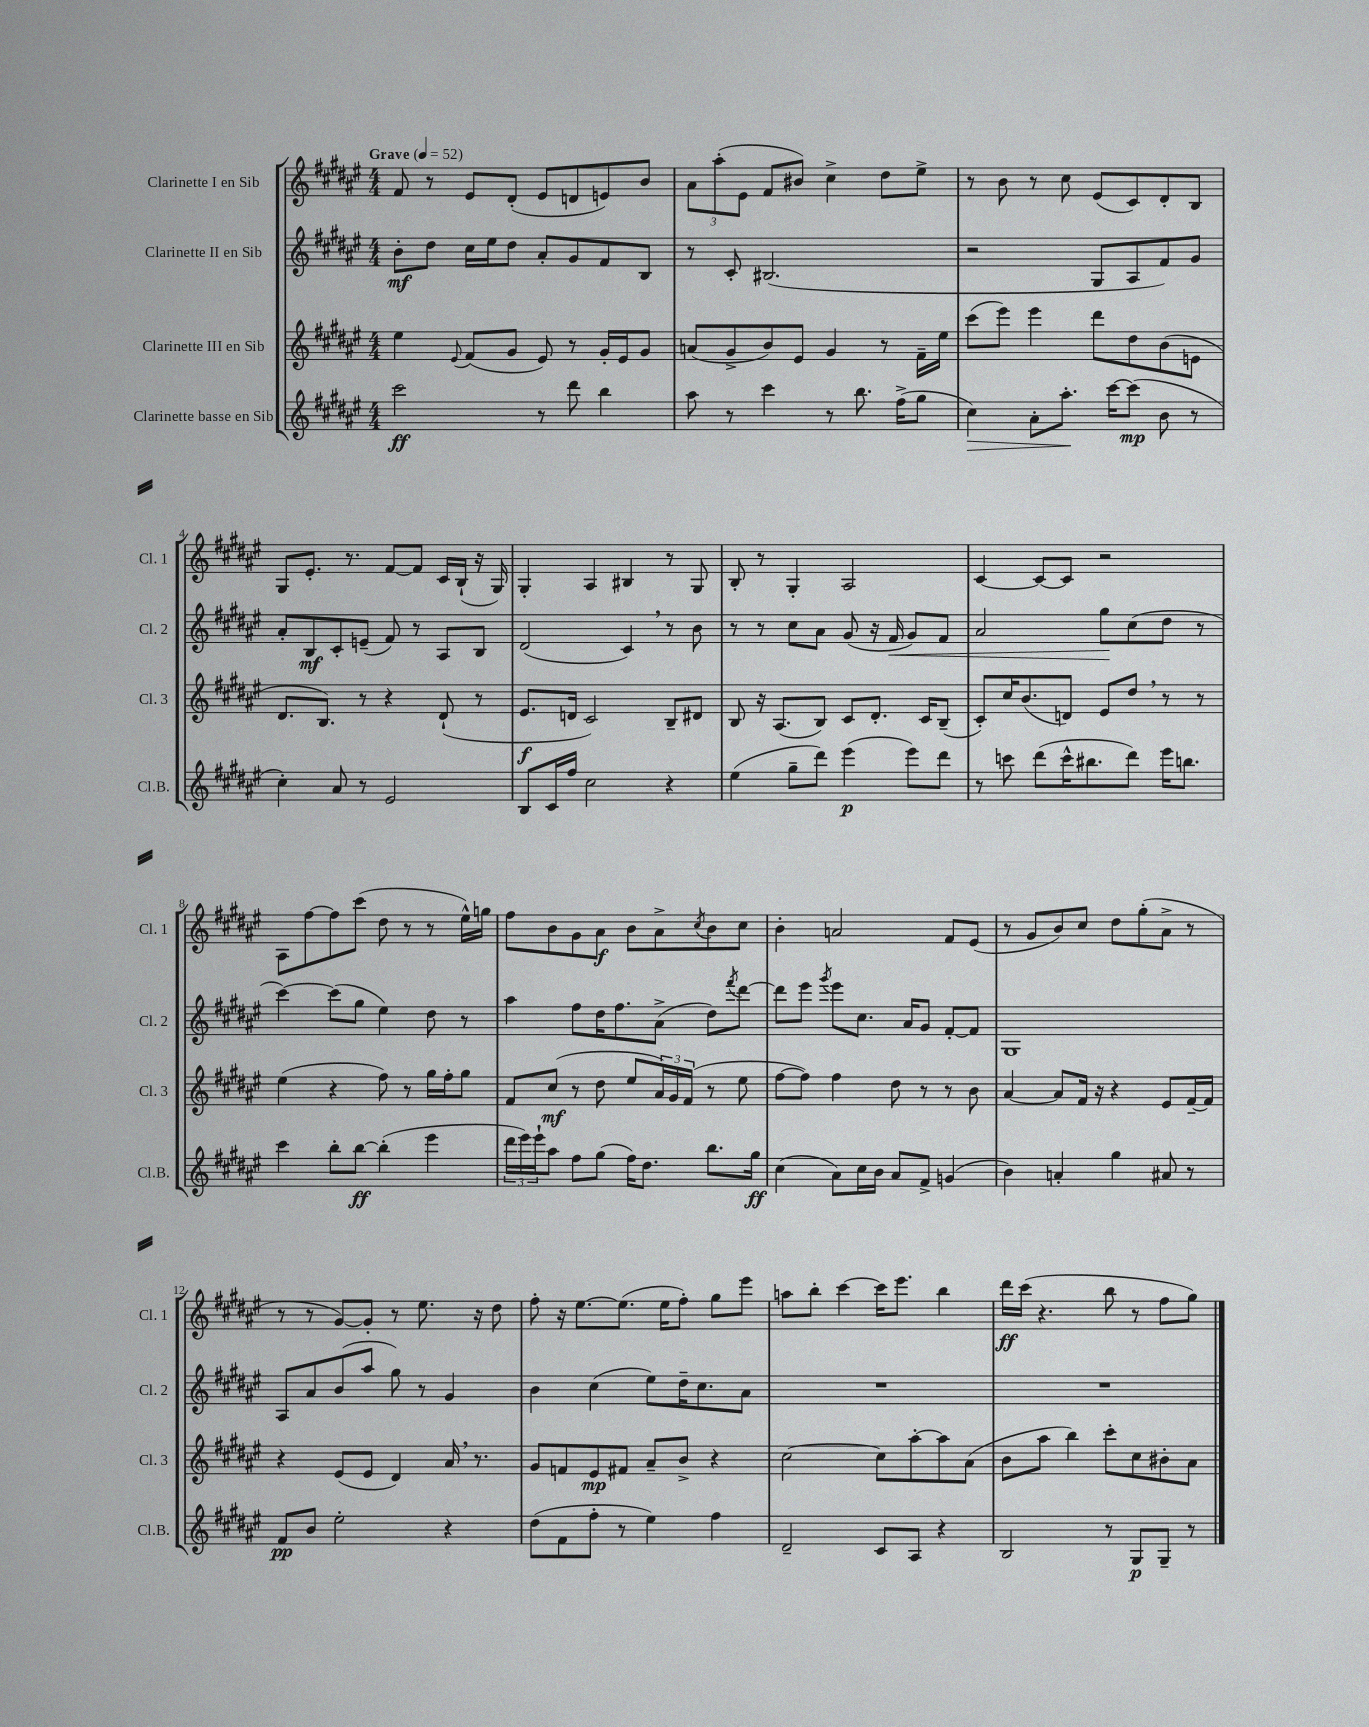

**kern	**dynam	**kern	**dynam	**kern	**dynam	**kern	**dynam
*part4	*part4	*part3	*part3	*part2	*part2	*part1	*part1
*staff4	*staff4	*staff3	*staff3	*staff2	*staff2	*staff1	*staff1
*I"Clarinette basse en Sib	*	*I"Clarinette III en Sib	*	*I"Clarinette II en Sib	*	*I"Clarinette I en Sib	*
*I'Cl.B.	*	*I'Cl. 3	*	*I'Cl. 2	*	*I'Cl. 1	*
*clefG2	*	*clefG2	*	*clefG2	*	*clefG2	*
*k[f#c#g#d#a#e#]	*	*k[f#c#g#d#a#e#]	*	*k[f#c#g#d#a#e#]	*	*k[f#c#g#d#a#e#]	*
*M4/4	*	*M4/4	*	*M4/4	*	*M4/4	*
*MM52	*	*MM52	*	*MM52	*	*MM52	*
=1	=1	=1	=1	=1	=1	=1	=1
!	!	!	!	!	!	!LO:TX:a:B:t=Grave	!
2ccc#\	ff	4ee#\	.	8b'\L	mf	8f#/	.
.	.	.	.	8dd#\J	.	8r	.
.	.	8qqe#/	.	.	.	.	.
.	.	(8f#/L	.	16cc#\LL	.	8e#/L	.
.	.	.	.	16ee#\J	.	.	.
.	.	8g#/J	.	8dd#\J	.	(8d#'/J	.
8r	.	8e#/)	.	8a#'/L	.	8e#/L	.
8ddd#\	.	8r	.	8g#/	.	8dn/	.
4bb\	.	16g#'/LL	.	8f#/	.	8en/)	.
.	.	16e#/J	.	.	.	.	.
.	.	8g#/J	.	8B/J	.	8b/J	.
=2	=2	=2	=2	=2	=2	=2	=2
8aa#\	.	(8an/L	.	8r	.	12a#\L	.
.	.	.	.	.	.	(12aa#'\	.
8r	.	8g#^/	.	8c#'/	.	.	.
.	.	.	.	.	.	12e#\J	.
4ccc#\	.	8b/)	.	(2.B#X/	.	8f#/L	.
.	.	8e#/J	.	.	.	8b#X/J)	.
8r	.	4g#/	.	.	.	4cc#^\	.
8.bb\	.	.	.	.	.	.	.
.	.	8r	.	.	.	8dd#\L	.
(16ff#^\KL	.	.	.	.	.	.	.
8gg#\J	.	16f#~\LL	.	.	.	8ee#^\J	.
.	.	16ee#\JJ	.	.	.	.	.
=3	=3	=3	=3	=3	=3	=3	=3
!	!LO:HP:b	!	!	!	!	!	!
4cc#\)	>	(8ccc#\L	.	2r	.	8r	.
.	.	8eee#\J)	.	.	.	8b\	.
8a#'\L	.	4eee#\	.	.	.	8r	.
8.aa#'\J	.	.	.	.	.	8cc#\	.
.	.	8ddd#\L	.	8G#/L	.	(8e#/L	.
[16ccc#\KL	]	.	.	.	.	.	.
(8ccc#\J]	mp	8dd#\	.	8A#/	.	8c#/)	.
8b\	.	(8b\	.	8f#/)	.	8d#'/	.
8r	.	8en\J	.	8g#/J	.	8B/J	.
!!LO:LB:g=z
=4	=4	=4	=4	=4	=4	=4	=4
4cc#'\)	.	8.d#/L	.	8a#'/L	.	8G#/L	.
.	.	.	.	8B/	mf	8.e#'/J	.
.	.	8.B/J)	.	.	.	.	.
8a#/	.	.	.	8c#'/	.	.	.
.	.	.	.	.	.	8.r	.
8r	.	8r	.	(8en~/J	.	.	.
2e#/	.	4r	.	8f#/)	.	[8f#/L	.
.	.	.	.	8r	.	8f#/J]	.
.	.	(8d#`/	.	8A#/L	.	16c#/LL	.
.	.	.	.	.	.	(16B`/JJ	.
.	.	8r	.	8B/J	.	16r	.
.	.	.	.	.	.	16G#/)	.
=5	=5	=5	=5	=5	=5	=5	=5
8B/L	.	8.e#/L	f	(2d#/	.	4G#'/	.
16c#/L	.	.	.	.	.	.	.
16ff#/JJ	.	16dn/Jk	.	.	.	.	.
2cc#\	.	2c#/)	.	.	.	4A#/	.
.	.	.	.	4c#,/)	.	4B#X/	.
4r	.	8B~/L	.	8r	.	8r	.
.	.	8d#X/J	.	8b\	.	8G#/	.
=6	=6	=6	=6	=6	=6	=6	=6
(4ee#\	.	8B/	.	8r	.	8B'/	.
.	.	16r	.	8r	.	8r	.
.	.	(8.A#/L	.	.	.	.	.
8gg#~\L	.	.	.	8cc#\L	.	4G#'/	.
8ddd#\J)	.	8B/J)	.	8a#\J	.	.	.
(4eee#\	p	8c#/L	.	(8g#/	.	2A#/	.
.	.	8.d#'/J	.	16r	.	.	.
!	!	!	!	!	!LO:HP:b	!	!
.	.	.	.	16f#/	<	.	.
8eee#\L)	.	.	.	8g#/L)	.	.	.
.	.	16c#/KL	.	.	.	.	.
8ddd#\J	.	(8B~/J	.	8f#/J	.	.	.
=7	=7	=7	=7	=7	=7	=7	=7
8r	.	8c#'/L)	.	2a#/	.	[4c#/	.
8cccn\	.	16cc#/K	.	.	.	.	.
.	.	(8.b/	.	.	.	.	.
(8ddd#\L	.	.	.	.	.	8c#/L_	.
16ccc^^\K	.	8dn/J)	.	.	.	8c#/J]	.
8.bb#X\	.	.	.	.	.	.	.
.	.	8e#/L	.	8gg#\L	.	2r	.
8ddd#\J)	.	8dd#,/J	.	(8cc#\	[	.	.
16eee#\KL	.	8r	.	8dd#\J	.	.	.
8.bbn\J	.	.	.	.	.	.	.
.	.	8r	.	8r	.	.	.
!!LO:LB:g=z
=8	=8	=8	=8	=8	=8	=8	=8
4ccc#\	.	(4ee#\	.	[4ccc#\)	.	8A#\L	.
.	.	.	.	.	.	[8ff#\	.
8bb'\L	.	4r	.	(8ccc#\L]	.	8ff#\]	.
[8bb\J	ff	.	.	8gg#\J	.	(8ccc#\J	.
(4bb'\]	.	8ff#\)	.	4ee#\)	.	8dd#\	.
.	.	8r	.	.	.	8r	.
4eee#\	.	16gg#\LL	.	8dd#\	.	8r	.
.	.	16ff#'\J	.	.	.	.	.
.	.	8gg#\J	.	8r	.	16ee#^^\LL)	.
.	.	.	.	.	.	16ggn\JJ	.
=9	=9	=9	=9	=9	=9	=9	=9
24ddd#\LL	.	8f#/L	.	4aa#\	.	8ff#\L	.
24eee#\)	.	.	.	.	.	.	.
24eee#`\J	.	.	.	.	.	.	.
8aa#\J	.	(8cc#/J	mf	.	.	8b\	.
8ff#\L	.	8r	.	8ff#\L	.	8g#\	.
(8gg#\J	.	8dd#\	.	16dd#\K	.	8a#\J	f
.	.	.	.	8.ff#\	.	.	.
16ff#\KL)	.	8ee#/L	.	.	.	8b\L	.
8.dd#\J	.	.	.	.	.	.	.
.	.	24a#/L)	.	(8a#^\J	.	8a#^\	.
.	.	24g#/	.	.	.	.	.
.	.	(24f#/JJ	.	.	.	.	.
.	.	.	.	.	.	8qcc#/	.
8.bb\L	.	8r	.	8dd#\L)	.	8b\	.
.	.	.	.	8qfff#/	.	.	.
.	.	8ee#\	.	[8ddd#\J	.	8cc#\J	.
16gg#\Jk	ff	.	.	.	.	.	.
=10	=10	=10	=10	=10	=10	=10	=10
(4cc#\	.	[8ff#\L	.	8ddd#\L]	.	4b'\	.
.	.	8ff#\J])	.	8eee#\J	.	.	.
.	.	.	.	8qggg#/	.	.	.
8a#\L)	.	4ff#\	.	8eee#\L	.	2an/	.
16cc#\L	.	.	.	8.cc#\J	.	.	.
16b\JJ	.	.	.	.	.	.	.
8a#/L	.	8dd#\	.	.	.	.	.
.	.	.	.	16a#/KL	.	.	.
8f#^/J	.	8r	.	8g#/J	.	.	.
(4gn/	.	8r	.	[8f#'/L	.	8f#/L	.
.	.	8b\	.	8f#/J]	.	(8e#/J	.
=11	=11	=11	=11	=11	=11	=11	=11
4b\)	.	[4a#/	.	1G#	.	8r	.
.	.	.	.	.	.	8g#/L	.
4an'/	.	8a#/L]	.	.	.	8b/)	.
.	.	16f#/Jk	.	.	.	8cc#/J	.
.	.	16r	.	.	.	.	.
4gg#\	.	4r	.	.	.	8dd#\L	.
.	.	.	.	.	.	(8gg#'\	.
8a#X/	.	8e#/L	.	.	.	8a#^\J	.
8r	.	[16f#~/L	.	.	.	8r	.
.	.	16f#/JJ]	.	.	.	.	.
!!LO:LB:g=z
=12	=12	=12	=12	=12	=12	=12	=12
8f#/L	pp	4r	.	8A#/L	.	8r	.
8b/J	.	.	.	8a#/	.	8r	.
2ee#'\	.	(8e#/L	.	(8b/	.	[8g#/L)	.
.	.	8e#/J	.	8aa#/J	.	8g#'/J]	.
.	.	4d#/)	.	8gg#\)	.	8r	.
.	.	.	.	8r	.	8.ee#\	.
4r	.	16a#,/	.	4g#/	.	.	.
.	.	8.r	.	.	.	16r	.
.	.	.	.	.	.	8dd#\	.
=13	=13	=13	=13	=13	=13	=13	=13
(8dd#\L	.	8g#/L	.	4b\	.	8ff#'\	.
8f#\	.	8fn/	.	.	.	16r	.
.	.	.	.	.	.	[8.ee#\L	.
8ff#'\J	.	8e#/	mp	(4cc#\	.	.	.
8r	.	8f#X/J	.	.	.	(8.ee#\J]	.
4ee#\)	.	8a#~/L	.	8ee#\L)	.	.	.
.	.	.	.	.	.	16ee#\KL	.
.	.	8b^/J	.	16dd#~\K	.	8ff#'\J)	.
.	.	.	.	8.cc#\	.	.	.
4ff#\	.	4r	.	.	.	8gg#\L	.
.	.	.	.	8a#\J	.	8eee#\J	.
=14	=14	=14	=14	=14	=14	=14	=14
2d#~/	.	[2cc#\	.	1r	.	8aan\L	.
.	.	.	.	.	.	8bb'\J	.
.	.	.	.	.	.	[4ccc#\	.
8c#/L	.	8cc#\L]	.	.	.	16ccc#\KL]	.
.	.	.	.	.	.	8.eee#\J	.
8A#/J	.	[8aa#'\	.	.	.	.	.
4r	.	8aa#\]	.	.	.	4bb\	.
.	.	(8a#\J	.	.	.	.	.
=15	=15	=15	=15	=15	=15	=15	=15
2B/	.	8b\L	.	1r	.	16ddd#\LL	ff
.	.	.	.	.	.	(16ccc#\JJ	.
.	.	8aa#\J	.	.	.	4.r	.
.	.	4bb\)	.	.	.	.	.
8r	.	8ccc#'\L	.	.	.	8bb\	.
8G#/L	p	8cc#\	.	.	.	8r	.
8G#~/J	.	8b#X'\	.	.	.	8ff#\L	.
8r	.	8a#\J	.	.	.	8gg#\J)	.
==	==	==	==	==	==	==	==
*-	*-	*-	*-	*-	*-	*-	*-
